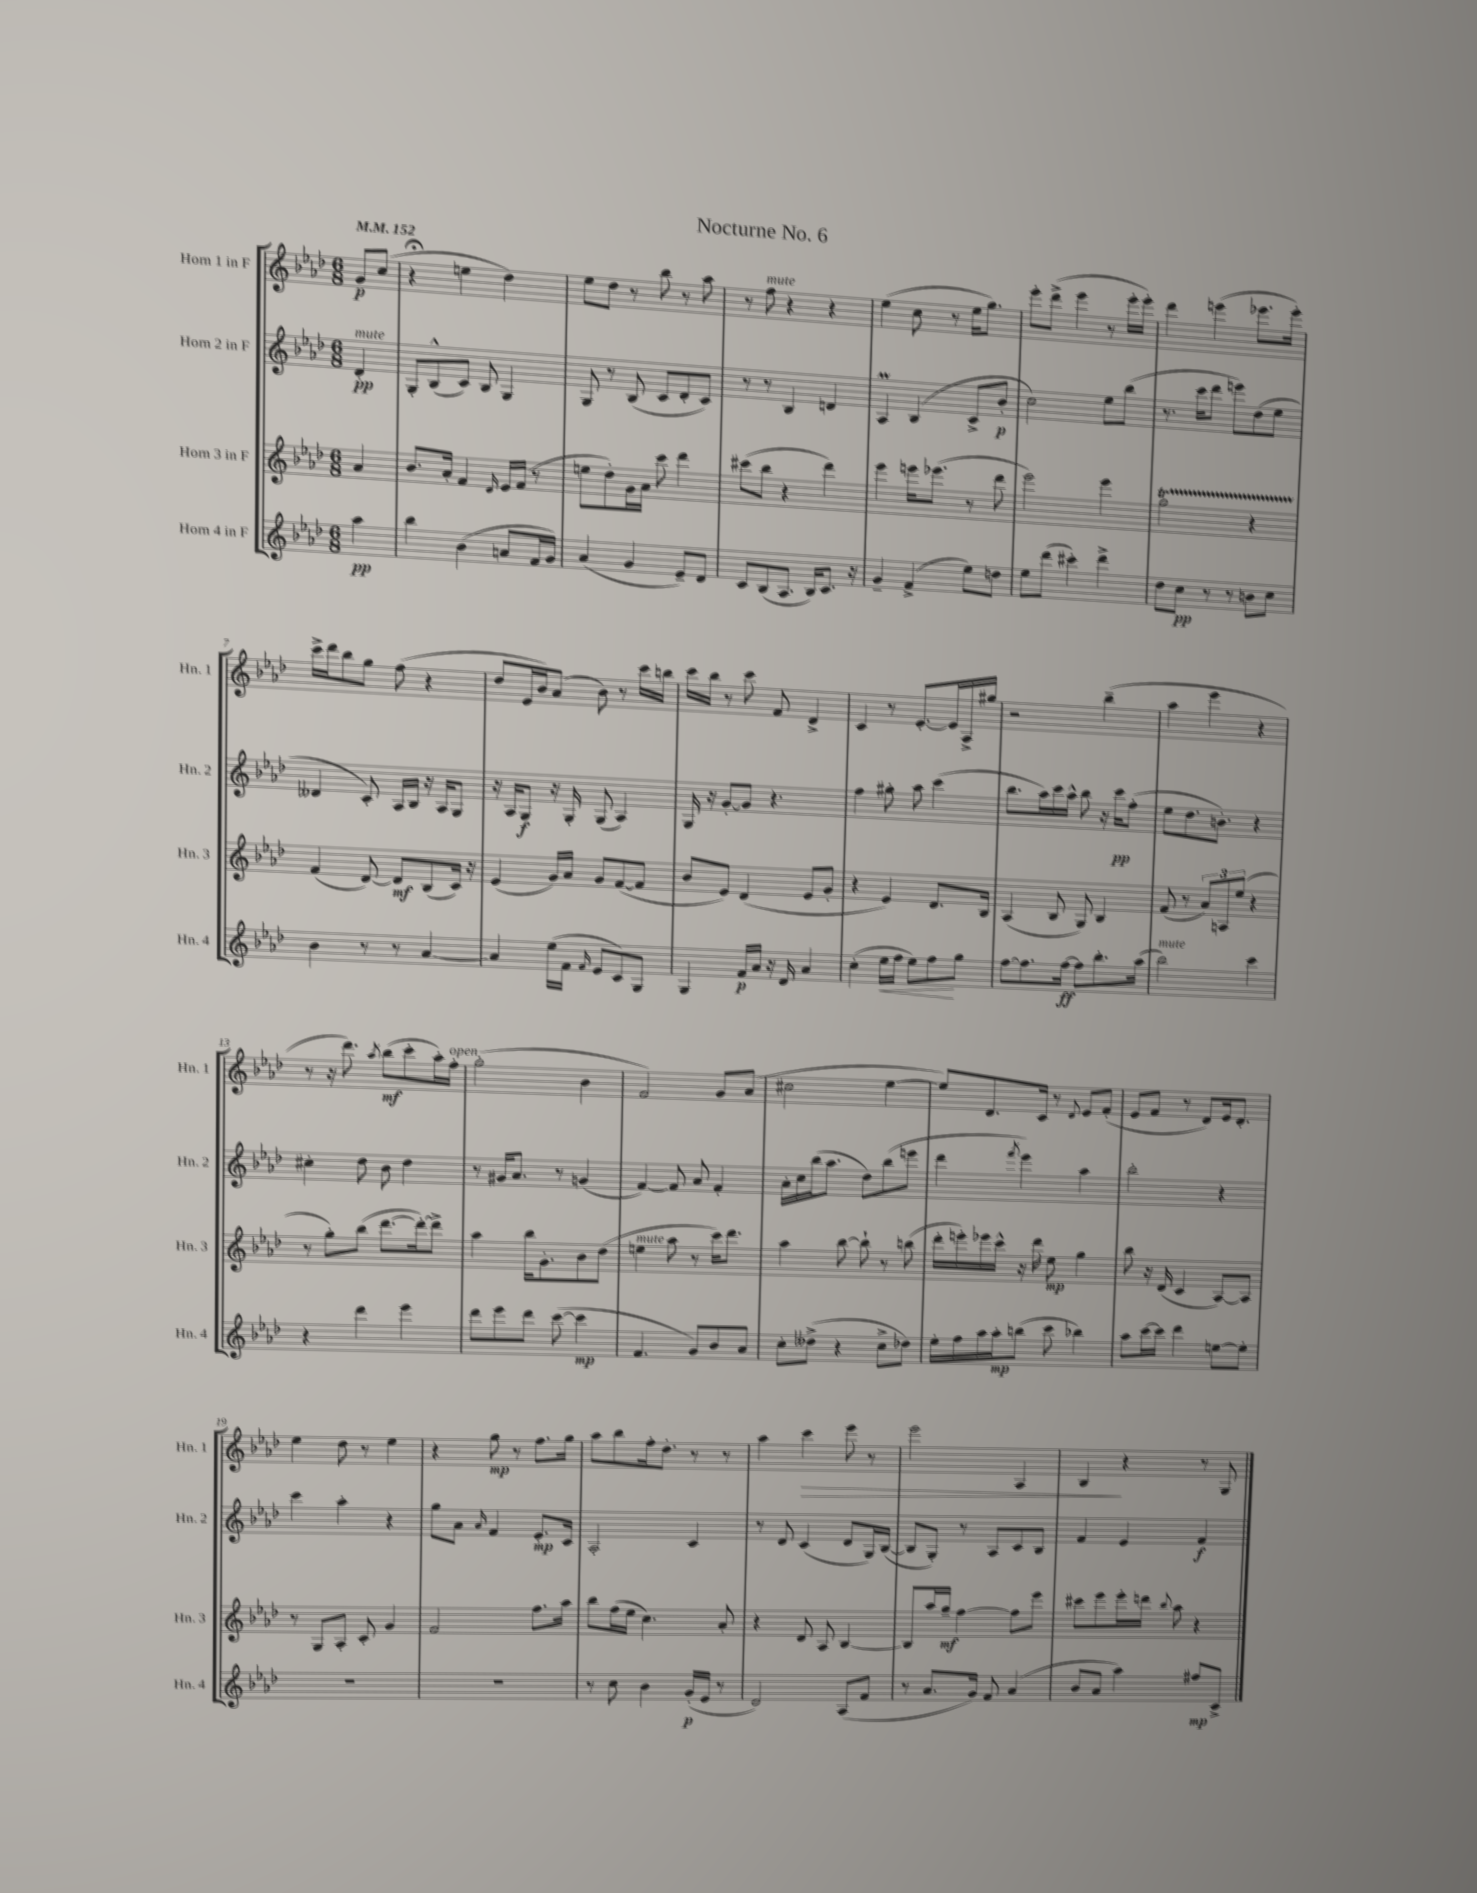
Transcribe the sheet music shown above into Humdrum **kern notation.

**kern	**kern	**kern	**kern
*staff4	*staff3	*staff2	*staff1
*clefG2	*clefG2	*clefG2	*clefG2
*k[b-e-a-d-]	*k[b-e-a-d-]	*k[b-e-a-d-]	*k[b-e-a-d-]
*M6/8	*M6/8	*M6/8	*M6/8
*MM152	*MM152	*MM152	*MM152
4aa-	4a-	4d-'	8g
.	.	.	(8cc
=	=	=	=
4bb-	8.b-	8G'	4r;
.	.	(8B-^^	.
.	16a-'	.	.
(4b-	4f	8c)	4ee
.	.	8B-	.
.	16qqd-	.	.
8a	16e-	4G	4dd-)
.	(16f	.	.
16f	8r	.	.
16g)	.	.	.
=	=	=	=
(4a-	8ee	8G	8ee-
.	8dd-')	8r	8dd-
4g	16g	(8B-	8r
.	16a-	.	.
.	8ccc	8c	8bb-
8e-~)	4ddd-	8d-'	8r
8d-	.	8c)	8aa-
=	=	=	=
8c	(8ccc#	8r	8r
(8B-	8bb-	8r	8ff
8.A-	4r	4B-	4r
16B-)	.	.	.
8.c	4ddd-)	4d	4r
16r	.	.	.
=	=	=	=
4g~	4eee-	4A-	(4ee-
(4f^	16eee	(4B-	8cc
.	(8.eee-	.	.
.	.	.	8r
8ee-)	8r	8c^	16ee-
.	.	.	8.gg)
8dd	8ddd-	8b-'	.
=	=	=	=
8ee-	2eee-)	2cc)	8eee-'
(8ddd-	.	.	(8ddd-^
4ccc#')	.	.	4eee-
4ddd-^	4eee-	8ee-	8r
.	.	(8bb-	16eee-'
.	.	.	16eee-')
=	=	=	=
8dd-	2gg	8.r	4ddd-
8cc	.	.	.
.	.	16ccc	.
8r	.	8ddd-	(4eee
8r	.	8eee)	.
8b	4r	(8dd-	8.eee-
8cc	.	8ee-	.
.	.	.	16eee-')
=	=	=	=
4b-	(4f	4d--	16ccc^
.	.	.	16ddd-
.	.	.	8bb-
8r	[8d-)	8c')	8gg
8r	8d-]	16A-	(8ff
.	.	16B-	.
[4a-	(8B-	16r	4r
.	.	16A-	.
.	16c)	8G	.
.	16r	.	.
=	=	=	=
4a-]	(4e-	16r	8dd-
.	.	16A-	.
.	.	8G	16e-
.	.	.	16b-)
(16ee-	16g)	16r	(8a-
16f	16a-	16G'	.
16qqf	.	.	.
8e-	8g	(8G	8b-)
8c)	([8f	4A-)	8r
8G	8f]	.	16ccc
.	.	.	16bb
=	=	=	=
4G	8b-	16G	16ccc
.	.	16r	16bb-
.	8e-)	[8g'	8r
16f	(4d-	8g]	8ccc
16a-	.	.	.
16r	.	4.r	8f
16d-	.	.	.
4a-	8e-	.	4d-^
.	8g'	.	.
=	=	=	=
(4cc'	4r	4ff	4c
16ee-	4e-)	8gg#'	8r
16ff	.	.	.
8ee-)	.	8aa-	[8.e-'
8ff	8.d-	(4ccc	.
.	.	.	16e-]
8gg	.	.	16A-^
.	16B-	.	16gg#
=	=	=	=
[8ff	(4A-	8.bb-	2r
8.ff]	.	.	.
.	.	16aa-)	.
.	8B-	16ccc	.
[16ff	.	16aa-^^	.
8ff]	8G)	8bb-	.
8.bb-'	4B-	16r	(4bb-~
.	.	16ccc	.
.	.	(8ff'	.
(16aa-	.	.	.
=	=	=	=
2bb-)	(8f	8ee-	4aa-
.	8r	8.dd-	.
.	12a-)	.	4eee-
.	.	8.b')	.
.	12A	.	.
.	(12ee-	.	.
4ccc	4r	4r	4r
=	=	=	=
4r	8r	4cc#'	8r
.	8gg')	.	16r
.	.	.	8.ddd-)
4ddd-	(8bb-	8dd-	.
.	.	.	8qaa-
.	[8.ddd-	8b-	(8bb-
4eee-	.	4dd-	8ccc'
.	16ddd-'_)	.	.
.	8ddd-^]	.	16aa-')
.	.	.	16ff'
=	=	=	=
8ddd-	4aa-	8r	(2gg'
8eee-	.	16g#	.
.	.	8.a-	.
8ddd-	16bb-	.	.
.	8.g'	.	.
([8ccc	.	8r	.
4ccc]	8b-	(4g	4b-
.	(8dd-	.	.
=	=	=	=
4.f	4ee	[4f)	2f)
.	8aa-	8f]	.
8g)	8r	8a-	.
8b-	16ccc)	4f'	8g
.	8.ddd-	.	.
8a-	.	.	(8a-
=	=	=	=
8cc'	4aa-	16a-'	2cc#
.	.	16cc	.
(8dd--^	.	(16bb-	.
.	.	8.aa-	.
4r	[8bb-	.	.
.	8bb-`]	8dd-)	.
8cc^	8r	(8bb-	[4ee-
8dd-)	(8bb	8eee	.
=	=	=	=
16ee-'	16ddd-'	4ddd-	8ee-])
16ff	16eee')	.	.
16aa-	16eee-	.	8.d-
16aa-'	16ccc^^	.	.
.	.	8qfff	.
(8bb	16r	4eee-)	.
.	16ddd-	.	16c
8ccc	8ee-	.	8r
.	.	.	8qqd-
4bb-)	4gg	4aa-	8e-
.	.	.	(8f'
=	=	=	=
8aa-	8bb-	2bb-'	8e-
[16ccc	16r	.	8f
16ccc]	(16d-	.	.
4ddd-	4c	.	8r
.	.	.	8d-)
[8ee	[8A-)	4r	16e-
.	.	.	8.d-'
8ee']	8A-]	.	.
=	=	=	=
2.r	8r	4ccc	4ee-
.	8G	.	.
.	8A-'	4aa-'	8dd-
.	8c'	.	8r
.	4g	4r	4ee-
=	=	=	=
2.r	2f	8gg	4r
.	.	8a-	.
.	.	16qqa-	.
.	.	4f	8gg
.	.	.	8r
.	8.ff	8.e-'	8.ff
.	16aa-	16c	16gg
=	=	=	=
8r	8bb-	2A-'	8aa-
8cc	(16ff	.	8bb-
.	16ee-	.	.
4b-	4.cc)	.	16ff'
.	.	.	8.dd-'
(16g'	.	4c	8r
16e-	.	.	.
8r	8a-'	.	8r
=	=	=	=
2d-)	4r	8r	4aa-
.	.	8d-	.
.	8d-	(4c	4ccc
.	8A-	.	.
(8A-	[4B-	8d-	8eee-
8f	.	16G)	8r
.	.	([16B-	.
=	=	=	=
8r	8B-]	8B-]	2eee-
8.a-	16aa-	8G')	.
.	16gg~	.	.
.	[4ff	8r	.
16g)	.	.	.
8f	.	8A-	.
(4a-	8ff]	8c	4A-
.	8eee-	8B-	.
=	=	=	=
8b-	8ccc#	4f	4B-
8a-	8eee-	.	.
4aa-)	16eee-'	4e-	4r
.	16ddd	.	.
.	8qqbb-	.	.
.	8aa-	.	.
8ff#	4r	4f	8r
8c^	.	.	8G
==	==	==	==
*-	*-	*-	*-
